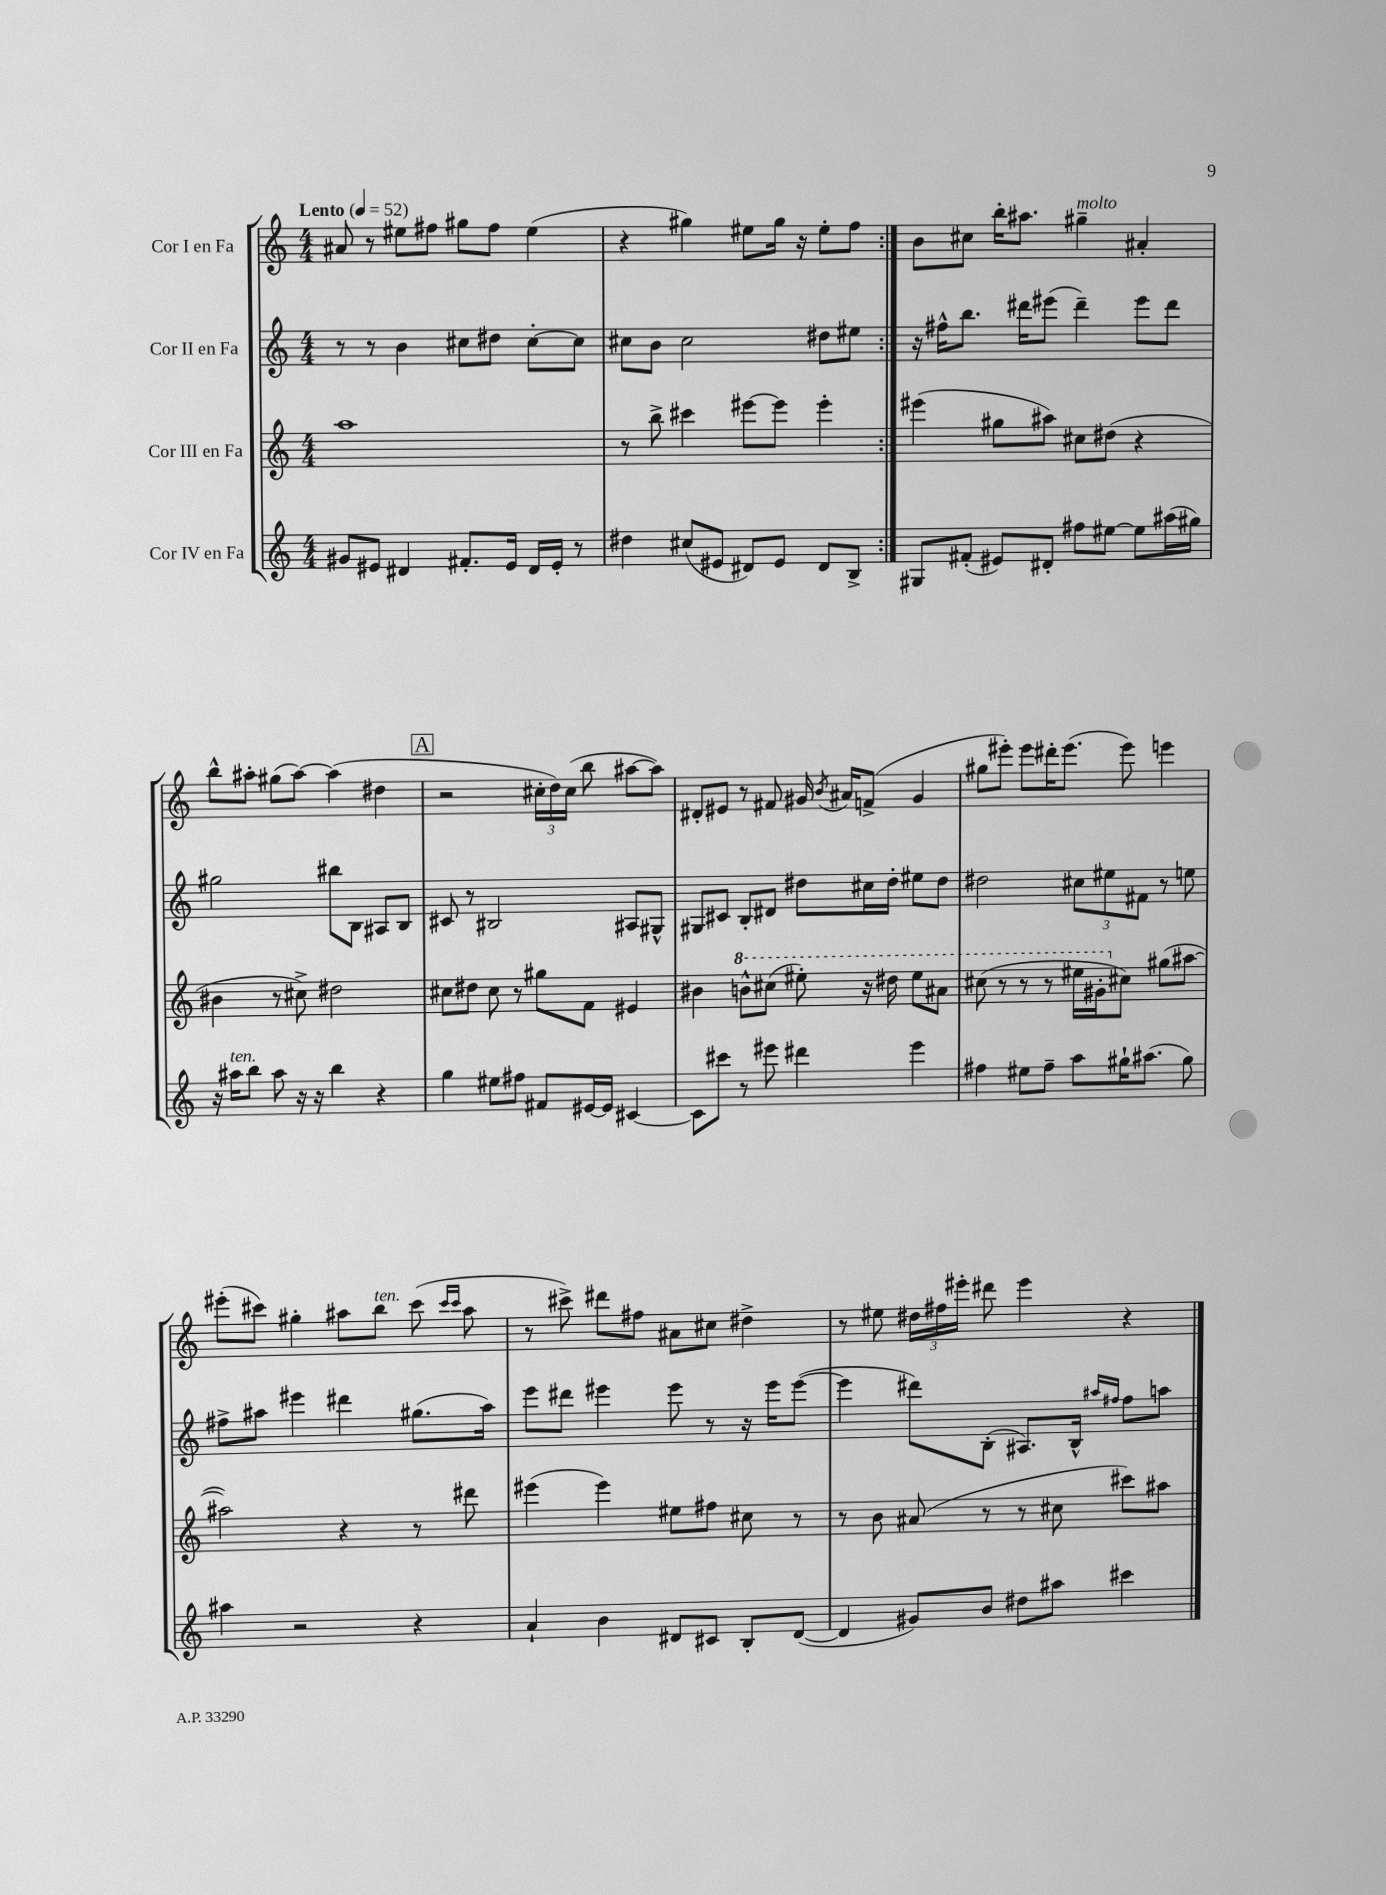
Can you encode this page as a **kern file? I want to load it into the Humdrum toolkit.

**kern	**kern	**kern	**kern
*staff4	*staff3	*staff2	*staff1
*clefG2	*clefG2	*clefG2	*clefG2
*k[]	*k[]	*k[]	*k[]
*M4/4	*M4/4	*M4/4	*M4/4
*MM52	*MM52	*MM52	*MM52
8g#/L	1aa	8r	8a#/
8e#/J	.	8r	8r
4d#/	.	4b\	8ee#\L
.	.	.	8ff#\J
8.f#'/L	.	8cc#\L	8gg#\L
.	.	8dd#\J	8ff#\J
16e#/Jk	.	.	.
16d#/LL	.	[8cc#'\L	(4ee#\
16e#'/JJ	.	.	.
8r	.	8cc#\]J	.
=	=	=	=
4dd#\	8r	8cc#\L	4r
.	8bb^\	8b\J	.
(8cc#/L	4ccc#\	2cc#\	4gg#\)
8e#/J	.	.	.
8d#/L)	[8eee#\L	.	8ee#\L
8e#/J	8eee#\]J	.	16gg#\Jk
.	.	.	16r
8d#/L	4eee#'\	8dd#\L	8ee#'\L
8B^/J	.	8ee#\J	8ff\J
=:|!	=:|!	=:|!	=:|!
8G#/L	(4eee#\	16r	8b\L
.	.	16ff#^^\LK	.
(8f#'/J	.	8.bb\J	8cc#\J
8e#/L)	8gg#\L	.	16bb'\LK
.	.	16ddd#\LK	8.aa#\J
8d#'/J	8aa#\J)	(8eee#\J	.
8ff#\L	8cc#\L	4ddd#~\)	4gg#~\
[8ee#\J	(8dd#\J	.	.
8ee#\]L	4r	8eee#\L	4a#'/
(16aa#\L	.	8ddd#\J	.
16gg#\JJ)	.	.	.
=	=	=	=
16r	4b#\	2gg#\	8bb^^\L
16aa#\LK	.	.	.
8bb\J	.	.	8aa#'\J
8aa#\	8r	.	(8gg#\L
16r	8cc#^\)	.	[8aa#\J)
16r	.	.	.
4bb\	2dd#\	8bb#\L	(4aa#\]
.	.	8B\J	.
4r	.	8A#/L	4dd#\
.	.	8B/J	.
=	=	=	=
4gg\	8cc#\L	8c#/	2r
.	8dd#\J	8r	.
8ee#\L	8cc#\	2B#/	.
8ff#\J	8r	.	.
8f#/L	8gg#\L	.	24cc#'\LL
.	.	.	24dd\)
.	.	.	(24cc#\JJ
[16e#/L	8f\J	.	8bb\
16e#/]JJ	.	.	.
[4c#/	4e#/	8A#/L	[8aa#\L
.	.	8G#^^/J	8aa#\]J)
=	=	=	=
8c#\]L	4b#\	8G#/L	8d#'/L
8ccc#\J	.	8c#/J	8e#/J
8r	8bb^^\L	8B'/L	8r
8eee#\	(8ccc#\J	8d#/J	8f#/
4ddd#\	8eee#'\)	8dd#\L	16g#/
.	.	.	8qb/
.	.	.	16a#/LK
.	16r	16cc#\L	(8f^/J
.	16ddd#\	16dd#'\JJ	.
4eee#\	8eee#\L	8ee#\L	4g#/
.	8aa#\J	8dd#\J	.
=	=	=	=
4ff#\	(8ccc#\	2dd#\	8gg#\L
.	8r	.	8eee#'\J)
8ee#\L	8r	.	8eee#\L
8ff#~\J	8r	.	16ddd#'\K
.	.	.	(8.eee#\J
8aa\L	16eee#\LL	12cc#\L	.
.	16gg#'\J	.	.
.	.	12ee#\	.
16gg#`\K	8cc#\J)	.	8eee#\)
.	.	12f#\J	.
(8.aa#\J	.	.	.
.	(8gg#\L	8r	4eee\
8gg#\)	[8aa#\J	8ee\	.
=	=	=	=
4aa#\	2aa#\])	8ff#^\L	(8eee#'\L
.	.	8aa#\J	8ccc#\J)
2r	.	4eee#\	4gg#'\
.	4r	4ddd#\	8aa#\L
.	.	.	8bb\J
4r	8r	(8.gg#\L	(8ccc#\
.	.	.	16qqccc#/LL
.	.	.	16qqccc#/JJ
.	8ddd#\	.	8aa#\
.	.	16aa#\Jk)	.
=	=	=	=
4a`/	(4eee#\	8eee\L	8r
.	.	8ddd#\J	8ccc#^\)
4b\	4eee#\)	4eee#\	8ddd#\L
.	.	.	8ff#\J
8d#/L	8ee#\L	8eee#\	8a#\L
8c#/J	8ff#\J	8r	8cc#\J
8B'/L	8cc#\	16r	4dd#^\
.	.	16eee#\LK	.
([8d#/J	8r	([8eee#\J	.
=	=	=	=
4d#/]	8r	4eee#\]	8r
.	8b\	.	8ee#\
8g#/L)	(8a#/	8ddd#\L)	24dd#\LL
.	.	.	24ff#\
.	.	.	24eee#'\JJ
8b/J	8r	(8B'\J	8ddd#\
8dd#\L	8r	8.A#/L)	4eee#\
8aa#\J	8cc#\	.	.
.	.	16B^^/Jk	.
.	.	16qqaa#/LL	.
.	.	16qqff#/JJ	.
4ccc#\	8ccc#\L)	8ff#\L	4r
.	8aa#\J	8aa\J	.
==	==	==	==
*-	*-	*-	*-
